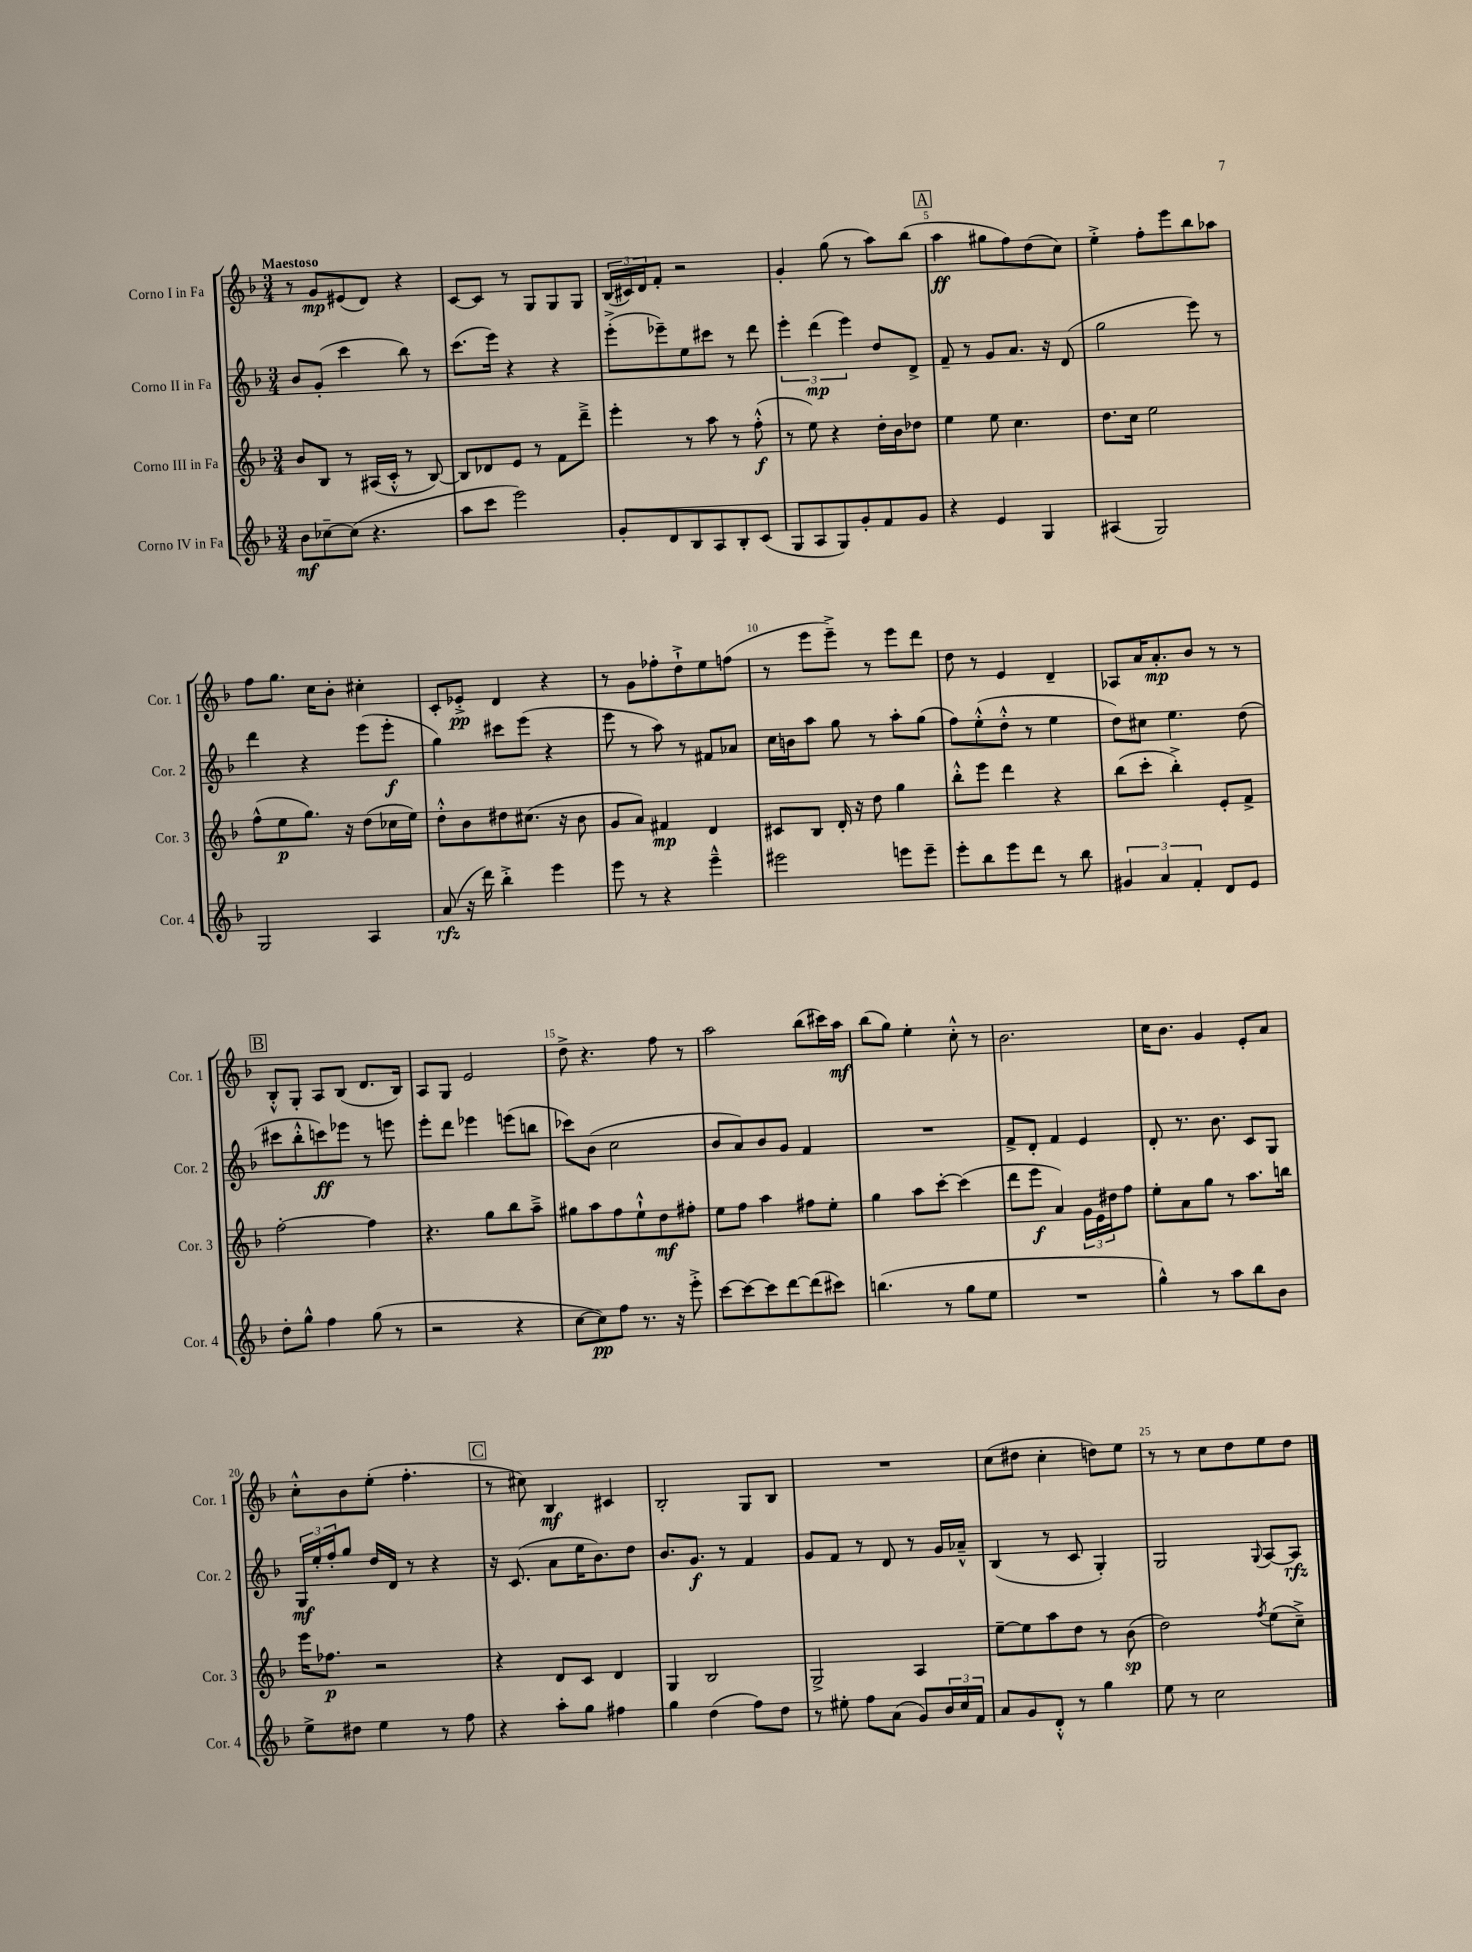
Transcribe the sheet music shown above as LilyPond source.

<<
\new StaffGroup <<
\new Staff = "s0" \with { instrumentName = "Corno I in Fa" shortInstrumentName = "Cor. 1" } {
    \clef treble \key f \major \numericTimeSignature \time 3/4 \tempo "Maestoso"
    r8 g'8\mp eis'8( d'8) r4 |
    c'8~ c'8 r8 g8 g8 g8 |
    \tuplet 3/2 { bes16( cis'16) d'16 } f'8-. r2 |
    g'4-. g''8( r8 a''8) bes''8( |
    \mark \markup { \box "A" } a''4\ff gis''8 f''8) d''8( c''8) |
    e''4-.-> f''8-. e'''8 bes''8 aes''8 |
    f''8 g''8. c''16 bes'8-. cis''4-. |
    c'8-. ees'8-.->\pp d'4 r4 |
    r8 g'8 fes''8-. d''8-!-> e''8 f''8( |
    r8 e'''8 e'''8--->) r8 e'''8 d'''8 |
    d''8 r8 e'4 d'4-- |
    aes8 a'16 a'8.-.\mp bes'8 r8 r8 |
    \mark \markup { \box "B" } bes8-.-^ g8-. a8 bes8( d'8. bes16) |
    a8 g8 e'2 |
    d''8-> r4. f''8 r8 |
    a''2 bes''8( cis'''16) a''16\mf |
    bes''8( g''8) e''4-. c''8-.-^ r8 |
    bes'2. |
    c''16 bes'8. g'4 e'8-. a'8 |
    c''8-.-^ bes'8 e''8-.( f''4.-. |
    \mark \markup { \box "C" } r8 cis''8) bes4\mf cis'4 |
    bes2-. g8 bes8 |
    R2. |
    c''8( dis''8 c''4-. d''8) e''8 |
    r8 r8 c''8 d''8 e''8 d''8 \bar "|." |
}
\new Staff = "s1" \with { instrumentName = "Corno II in Fa" shortInstrumentName = "Cor. 2" } {
    \clef treble \key f \major \numericTimeSignature \time 3/4
    bes'8 g'8-.( c'''4 bes''8) r8 |
    c'''8.( e'''16) r4 r4 |
    e'''8-.->( ees'''8--) e''8 cis'''8 r8 d'''8 |
    \tuplet 3/2 { e'''4-. d'''4\mp( e'''4) } d''8 d'8-> |
    \mark \markup { \box "A" } f'8-- r8 g'8 a'8. r16 d'8( |
    g''2 e'''8) r8 |
    d'''4 r4 e'''8( e'''8-.\f |
    g''4) cis'''8 e'''8( r4 |
    e'''8 r8 a''8) r8 fis'8 aes'8 |
    c''16 b'16 a''8 g''8 r8 a''8-. g''8( |
    f''8) e''8-.-^( d''8-.-^ r8 e''4 |
    d''8) cis''8 e''4. d''8( |
    \mark \markup { \box "B" } cis'''8 bes''8-.-^ c'''8\ff) ees'''8 r8 e'''8 |
    e'''8-. d'''8 ees'''4 e'''8( b''8 |
    ces'''8) bes'8( c''2 |
    bes'8 a'8) bes'8 g'8 f'4 |
    R2. |
    f'8-> d'8-. f'4 e'4 |
    d'8-. r8. bes'8. c'8 g8 |
    \tuplet 3/2 { g16\mf e''16-. f''16-. } g''8 d''16 d'16 r8 r4 |
    \mark \markup { \box "C" } r16 c'8.( a'8 e''16 bes'8.) d''8 |
    bes'8. g'8.\f r8 f'4 |
    g'8 f'8 r8 d'8 r8 g'16 aes'16---^ |
    bes4( r8 c'8 g4-.) |
    g2 \appoggiatura { g8 } a8~ a8\rfz \bar "|." |
}
\new Staff = "s2" \with { instrumentName = "Corno III in Fa" shortInstrumentName = "Cor. 3" } {
    \clef treble \key f \major \numericTimeSignature \time 3/4
    bes'8 bes8 r8 ais16( c'16-.-^ r8 bes8~) |
    bes8 des'8 e'8 r8 f'8 d'''8---> |
    e'''4-. r8 a''8 r8 f''8-.-^\f( |
    r8 e''8) r4 d''16-. bes'16 des''8 |
    \mark \markup { \box "A" } e''4 e''8 c''4. |
    d''8. c''16 e''2 |
    f''8-^( e''8\p g''8.) r16 d''8( ces''16 e''16) |
    d''8-.-^ bes'8 dis''8 cis''8.( r16 bes'8 |
    g'8 a'8) fis'4\mp d'4 |
    cis'8 bes8 d'16-. r16 d''8 g''4 |
    bes''8-.-^ e'''8 d'''4 r4 |
    bes''8( c'''8-. bes''4-.->) e'8-. f'8-> |
    \mark \markup { \box "B" } f''2~-. f''4 |
    r4. g''8 bes''8 a''8---> |
    gis''8 a''8 f''8 e''8-!-^ d''8\mf fis''8-. |
    e''8 f''8 a''4 fis''8 e''8-. |
    g''4 a''8 c'''8~-. c'''4( |
    d'''8 e'''8\f a'4) \tuplet 3/2 { g'16 e'16 dis''16 } f''8 |
    e''8-. a'8 g''8 r8 a''8. b''16 |
    e'''16 fes''8.\p r2 |
    \mark \markup { \box "C" } r4 d'8 c'8 d'4 |
    g4 bes2 |
    g2-> a4 |
    e''8~-- e''8 a''8 d''8 r8 bes'8\sp( |
    d''2) \acciaccatura { f''8 } e''8( c''8--->) \bar "|." |
}
\new Staff = "s3" \with { instrumentName = "Corno IV in Fa" shortInstrumentName = "Cor. 4" } {
    \clef treble \key f \major \numericTimeSignature \time 3/4
    bes'8\mf ces''8~-- ces''8( r4. |
    a''8 c'''8 e'''2) |
    g'8-. d'8 bes8 a8 bes8-. c'8( |
    g8 a8 g8) g'8-. f'8 g'8 |
    \mark \markup { \box "A" } r4 e'4 g4 |
    ais4( g2) |
    g2 a4 |
    a'8\rfz( r16 d'''16) bes''4-.-> e'''4 |
    e'''8 r8 r4 e'''4---^ |
    eis'''2 e'''8 e'''8-- |
    e'''8-. bes''8 e'''8 d'''8 r8 bes''8 |
    \tuplet 3/2 { gis'4 a'4 f'4-. } d'8 e'8 |
    \mark \markup { \box "B" } d''8-. g''8-^ f''4 g''8( r8 |
    r2 r4 |
    c''8~ c''8\pp) f''8 r8. r16 e'''8-.-> |
    c'''8~ c'''8~ c'''8 d'''8~ d'''8( cis'''8) |
    b''4.( r8 g''8 e''8 |
    R2. |
    g''4-^) r8 a''8 bes''8 bes'8 |
    e''8-> dis''8 e''4 r8 f''8 |
    \mark \markup { \box "C" } r4 a''8-. g''8 fis''4 |
    g''4 d''4( f''8) d''8 |
    r8 eis''8-. f''8 a'8( g'8) \tuplet 3/2 { bes'16 c''16 f'16 } |
    a'8 g'8 d'8-.-^ r8 g''4 |
    e''8 r8 c''2 \bar "|." |
}
>>
>>
\layout { \context { \Score \override BarNumber.break-visibility = ##(#f #t #t) barNumberVisibility = #(every-nth-bar-number-visible 5) } }
